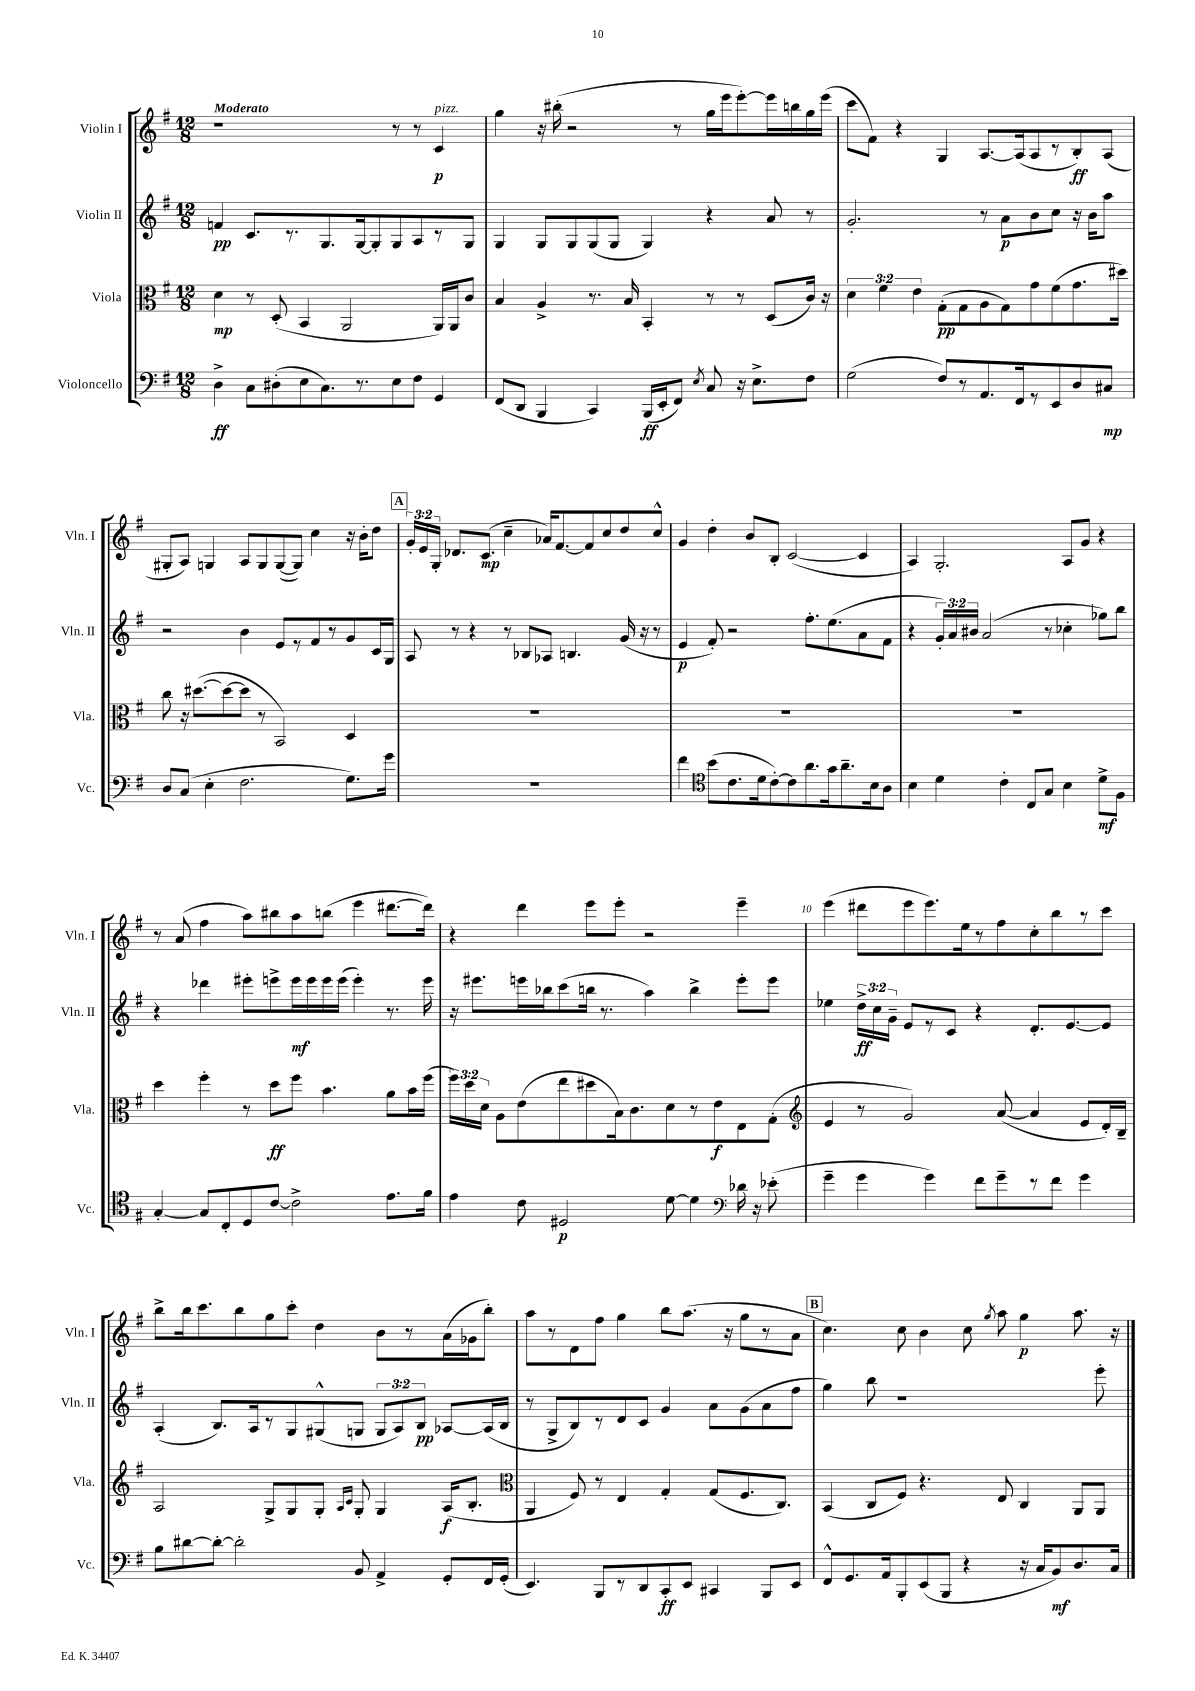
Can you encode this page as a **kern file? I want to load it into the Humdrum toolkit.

**kern	**kern	**kern	**kern
*staff4	*staff3	*staff2	*staff1
*clefF4	*clefC3	*clefG2	*clefG2
*k[f#]	*k[f#]	*k[f#]	*k[f#]
*M12/8	*M12/8	*M12/8	*M12/8
4D^	4d	4f	1r
8C	8r	8.c	.
(8D#'	(8D'	.	.
.	.	8.r	.
8E	4BB	.	.
8.C)	.	8.G	.
.	2AA	.	.
8.r	.	[16G	.
.	.	8G']	.
8E	.	8G	8r
8F#	.	8A	8r
4GG	16AA)	8r	4c
.	16AA	.	.
.	8c	8G	.
=	=	=	=
(8FF#	4B	4G	4gg
8DD	.	.	.
4BBB	4A^	8G	16r
.	.	.	(16bb#'
.	.	8G	2r
4CC)	8.r	(8G	.
.	.	8G	.
.	16B	.	.
(16BBB	4BB'	4G)	.
16EE'	.	.	.
8FF#)	.	.	8r
8qE	.	.	.
8C	8r	4r	16gg
.	.	.	16eee
16r	8r	.	[8eee')
8.E^	.	.	.
.	(8D	8a	16eee]
.	.	.	16bb
8F#	16c)	8r	16gg
.	16r	.	(16eee
=	=	=	=
(2G	6d	2.g'	8ccc
.	.	.	8f#)
.	6f#	.	.
.	.	.	4r
.	6e	.	.
8F#)	(8G'	.	4G
8r	8G	.	.
8.AA	8A	8r	[8.A
.	8G)	8a	.
16FF#	.	.	(16A]
8r	8g	8b	8A
8EE	(8f#	8cc	8r
8D	8.g	16r	8B')
.	.	16b	.
8C#	.	8aa	(8A
.	16dd#)	.	.
=	=	=	=
8D	8cc	2r	8G#'
(8C	16r	.	8A)
.	([8.dd#	.	.
4E'	.	.	4G
.	8dd#_	.	.
2.F#	8dd#]	4b	8A
.	8r	.	8G
.	2BB)	8e	([8G
.	.	8r	8G])
.	.	8f#	4cc
.	.	8r	.
8.G)	4D	8g	16r
.	.	.	16b'
.	.	16c	8dd
16g	.	16G	.
=	=	=	=
1.r	1.r	8A	24g'
.	.	.	24e
.	.	.	24G'
.	.	8r	8.d-
.	.	4r	.
.	.	.	(8.c
.	.	8r	4cc~
.	.	8B-	.
.	.	8A-	16a-)
.	.	.	[8.f#
.	.	4.B	.
.	.	.	8f#]
.	.	.	8cc
.	.	(16g	8dd
.	.	16r	.
.	.	8r	8cc^^
=	=	=	=
4f#	1.r	4e	4g
*clefC4	*	*	*
(8b	.	8f#')	4dd'
8.c	.	2r	.
.	.	.	8b
16d	.	.	.
[8c')	.	.	8B'
8c]	.	.	([2c
8.a	.	8.ff#'	.
16g	.	(8.ee	.
8.a~	.	.	.
.	.	8a	4c]
16B	.	.	.
8A	.	8f#	.
=	=	=	=
4B	1.r	4r	4A)
4d	.	24g')	2.G'
.	.	24a	.
.	.	24b#	.
.	.	(2a	.
4c'	.	.	.
8C	.	.	.
8G	.	8r	.
4B	.	4cc-'	8A
.	.	.	8g
8d^	.	8gg-)	4r
8F#	.	8bb	.
=	=	=	=
[4G'	4dd	4r	8r
.	.	.	(8a
8G]	4ff#'	4ddd-	4ff#
8C'	.	.	.
8D	8r	8eee#'	8aa)
[8c	8dd	8eee^	8bb#
2c^]	8ff#	16eee	8aa
.	.	16eee	.
.	4.b	16eee	(8bb
.	.	(16eee	.
.	.	4eee')	4eee
8.e	8a	8.r	[8.ddd#
.	16b	.	.
16f#	(16ff#	16eee	16ddd#])
=	=	=	=
4e	24ff#)	16r	4r
.	24dd	.	.
.	.	8.eee#	.
.	24d	.	.
.	8A	.	.
8c	(8e	16eee	4ddd
.	.	16bb-	.
2D#	8ee	(8ccc	.
.	8dd#	16bb	8eee
.	.	8.r	.
.	16B)	.	8eee'
.	8.c	.	.
.	.	4aa)	2r
[8d	8d	.	.
4d]	8r	4bb^	.
.	8e	.	.
*clefF4	*	*	*
16d-	8E	8eee'	4eee~
16r	.	.	.
(8e-'	(8G'	8eee	.
=	=	=	=
*	*clefG2	*	*
4g~	4e	4ee-	(4eee
4g	8r	24dd^	8ddd#
.	.	24cc	.
.	.	24g~	.
.	2g)	8e	8eee
4g)	.	8r	8.eee)
.	.	8c	.
.	.	.	16ee
8f#	.	4r	8r
8g~	([8a	.	8ff#
8r	4a]	8.d'	8cc'
8f#	.	.	8bb
.	.	[8.e	.
4g	8e	.	8r
.	16d')	8e]	8ccc
.	16B~	.	.
=	=	=	=
8B	2A	(4A'	8bb^
[8d#	.	.	16bb
.	.	.	8.ccc
8d#'_	.	8.B)	.
2d#']	.	.	8bb
.	.	16A	.
.	8G^	8r	8gg
.	8G	8G	8ccc'
.	8G'	(8G#^^	4dd
.	16qqA	.	.
.	16qqc	.	.
8BB	8G'	8G	.
4AA^	4G	12G	8b
.	.	12A)	.
.	.	.	8r
.	.	12B	.
8GG'	(16A	[8A-	(16a
.	8.B'	.	16g-
16FF#	.	(16A-]	8bb')
(16GG'	.	16B	.
=	=	=	=
*	*clefC3	*	*
4.EE)	4AA	8r	8aa
.	.	8G^	8r
.	8F#)	8B)	8d
8BBB	8r	8r	8ff#
8r	4E	8d	4gg
8DD	.	8c	.
8CC'	4G'	4g	8bb
8EE	.	.	(8.aa
4CC#	(8G	8a	.
.	.	.	16r
.	8.F#	(8g	8gg
8BBB	.	8a	8r
.	8.C)	.	.
8EE	.	8ff#	8a
=	=	=	=
8FF#^^	(4BB	4gg)	4.cc)
8.GG	.	.	.
.	8C	8bb	.
16AA	.	.	.
8BBB'	8F#)	1r	8cc
(8EE	4.r	.	4b
8BBB	.	.	.
4r	.	.	8cc
.	.	.	8qgg
.	8E	.	8aa
16r	4C	.	4gg
16C	.	.	.
8BB)	.	.	.
8.D	8AA	.	8.aa
.	8AA	8eee'	.
16C	.	.	16r
==	==	==	==
*-	*-	*-	*-
